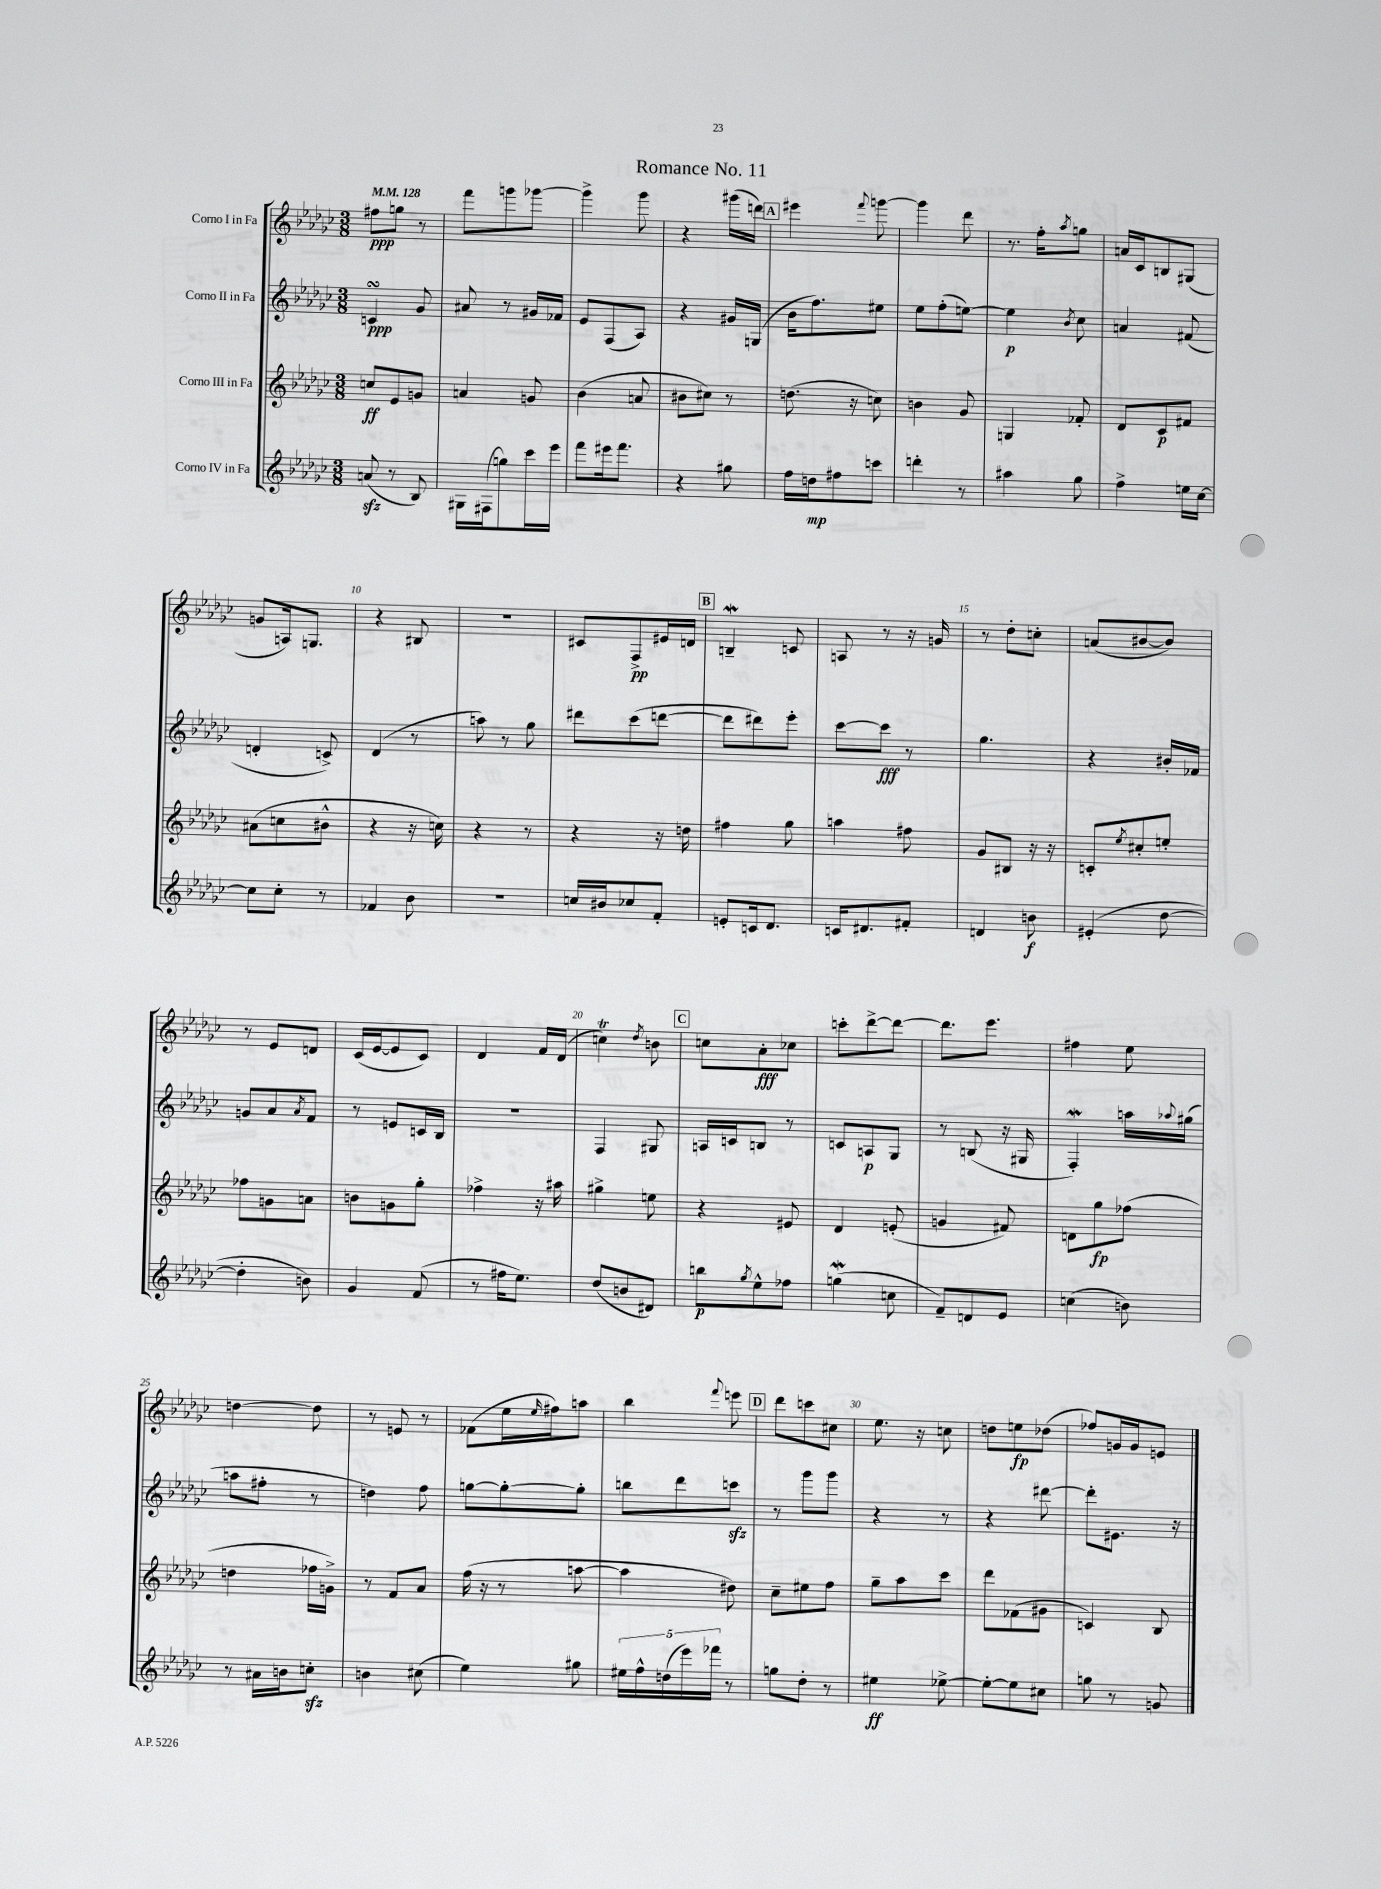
\header { title = "Romance No. 11" }
<<
\new StaffGroup <<
\new Staff = "s0" \with { instrumentName = "Corno I in Fa" } {
    \clef treble \key ges \major \numericTimeSignature \time 3/8 \tempo 4 = 128
    fis''8\ppp g''8 r8 |
    f'''8 g'''8 ges'''8~ |
    ges'''4-> ges'''8 |
    r4 gis'''16( d'''16) |
    \mark \markup { \box "A" } eis'''4 \appoggiatura { f'''8 } g'''8~ |
    g'''4 des'''8 |
    r8. f''16-. \acciaccatura { aes''8 } g''8 |
    a'16 ces'16 b8 gis8( |
    g'8 a16) g8. |
    r4 bis8 |
    R4. |
    cis'8 f8->\pp eis'16 d'16 |
    \mark \markup { \box "B" } b4--\mordent c'8 |
    a8 r8 r16 g'16 |
    r8 des''8-. c''8-. |
    a'8( bis'8~ bis'8) |
    r8 ees'8 d'8 |
    ces'16( ees'16~ ees'8 ces'8) |
    des'4 f'16 des'16( |
    c''4\trill) \acciaccatura { des''8 } b'8 |
    \mark \markup { \box "C" } c''8 aes'8-.\fff ces''8 |
    c'''8-. des'''8~-> des'''8~ |
    des'''8. ees'''8. |
    fis''4 ees''8 |
    d''4~ d''8 |
    r8 e'8 r8 |
    fes'8( ees''16 \grace { ees''16 } fis''16) a''8 |
    bes''4 \appoggiatura { f'''8 } e'''8 |
    \mark \markup { \box "D" } des'''8 c'''8 cis''8 |
    ees''8. r16 c''8 |
    d''8 e''8\fp des''8( |
    fes''8) g'16 g'16 e'8 \bar "|." |
}
\new Staff = "s1" \with { instrumentName = "Corno II in Fa" } {
    \clef treble \key ges \major \numericTimeSignature \time 3/8
    c'4\turn\ppp ges'8 |
    ais'8 r8 gis'16 fes'16 |
    ees'8 f8( aes8) |
    r4 gis'16 g16( |
    \mark \markup { \box "A" } bes'16 f''8.) eis''8 |
    ees''8 f''8-.( e''8~) |
    e''4\p \acciaccatura { bes'8 } ces''8 |
    a'4 fis'8( |
    d'4-. c'8->) |
    des'4( r8 |
    a''8) r8 ges''8 |
    dis'''8 ces'''8( d'''8~ |
    \mark \markup { \box "B" } d'''8 dis'''8) ees'''8-. |
    ces'''8~ ces'''8\fff r8 |
    ges''4. |
    r4 bis'16-. fes'16 |
    g'8 aes'8 \acciaccatura { aes'8 } f'8 |
    r8 e'8 c'16 bes16 |
    R4. |
    f4 gis8 |
    \mark \markup { \box "C" } a16 c'16 b8 r8 |
    c'8 a8\p ges8 |
    r8 b8( r16 gis16 |
    f4-.\mordent) a''16 \appoggiatura { aes''8 } gis''16( |
    a''8 fis''8-. r8 |
    d''4) f''8 |
    g''8~ g''8~-. g''8-. |
    b''8 des'''8 c'''8\sfz |
    \mark \markup { \box "D" } r8 ges'''8 ges'''8 |
    r4 r8 |
    r4 dis'''8~ |
    dis'''8-. eis'8. r16 \bar "|." |
}
\new Staff = "s2" \with { instrumentName = "Corno III in Fa" } {
    \clef treble \key ges \major \numericTimeSignature \time 3/8
    c''8\ff ees'8 g'8 |
    a'4 g'8 |
    bes'4( a'8 |
    bis'8 cis''8) r8 |
    \mark \markup { \box "A" } d''8.( r16 c''8) |
    b'4 ges'8 |
    g4 fes'8-. |
    des'8 ces'8\p fis'8 |
    ais'8( c''8 bis'8-^ |
    r4 r16 c''16) |
    r4 r8 |
    r4 r16 d''16 |
    \mark \markup { \box "B" } fis''4 ges''8 |
    a''4 fis''8 |
    ges'8 bis8 r16 r16 |
    c'8-. \acciaccatura { ees''8 } cis''8-. e''8-. |
    fes''8 g'8 a'8 |
    b'8 g'8 ges''8-. |
    fes''4-> r16 ais''16 |
    gis''4-> e''8 |
    \mark \markup { \box "C" } r4 eis'8 |
    des'4 e'8-.( |
    g'4 fis'8) |
    d'8 ges''8\fp fes''8( |
    d''4 fes''16 g'16->) |
    r8 f'8 aes'8 |
    f''16( r16 r8 a''8~ |
    a''4 dis''8) |
    \mark \markup { \box "D" } ces''8-- eis''8 f''8 |
    ges''8-- aes''8 ces'''8 |
    des'''8 fes'8( gis'8 |
    c'4) bes8 \bar "|." |
}
\new Staff = "s3" \with { instrumentName = "Corno IV in Fa" } {
    \clef treble \key ges \major \numericTimeSignature \time 3/8
    a'8\sfz( r8 bes8) |
    gis16 fis16( g''8) ces'''16 ees'''16 |
    f'''8 eis'''16 f'''8. |
    r4 gis''8 |
    \mark \markup { \box "A" } f''16 d''16\mp fis''8 c'''8 |
    d'''4-. r8 |
    ais''4 ges''8 |
    f''4-> e''16 ces''16~ |
    ces''8 ces''8-. r8 |
    fes'4 bes'8 |
    r4. |
    c''16 bis'16 ces''8 f'8-. |
    \mark \markup { \box "B" } e'8-. c'16 des'8. |
    c'16 dis'8. fis'8-. |
    d'4 b'8\f |
    eis'4-.( des''8~ |
    des''4-. b'8) |
    ges'4 f'8( |
    r8 fis''16 ees''8.) |
    des''8( b'8 dis'8) |
    \mark \markup { \box "C" } b''8\p \acciaccatura { ges''8 } ees''8-^ fes''8 |
    g''4\mordent( c''8 |
    f'8--) d'8 ees'8 |
    c''4( b'8) |
    r8 ais'16 b'16 c''8-.\sfz |
    b'4 cis''8( |
    ees''4) gis''8 |
    \tuplet 5/4 { eis''16 f''16-^ d''16( ees'''16) fes'''16 } r8 |
    \mark \markup { \box "D" } g''8 des''8-. r8 |
    eis''4\ff ees''8~-> |
    ees''8~-. ees''8 cis''8 |
    g''8 r8 g'8 \bar "|." |
}
>>
>>
\layout { \context { \Score \override BarNumber.break-visibility = ##(#f #t #t) barNumberVisibility = #(every-nth-bar-number-visible 5) } }
